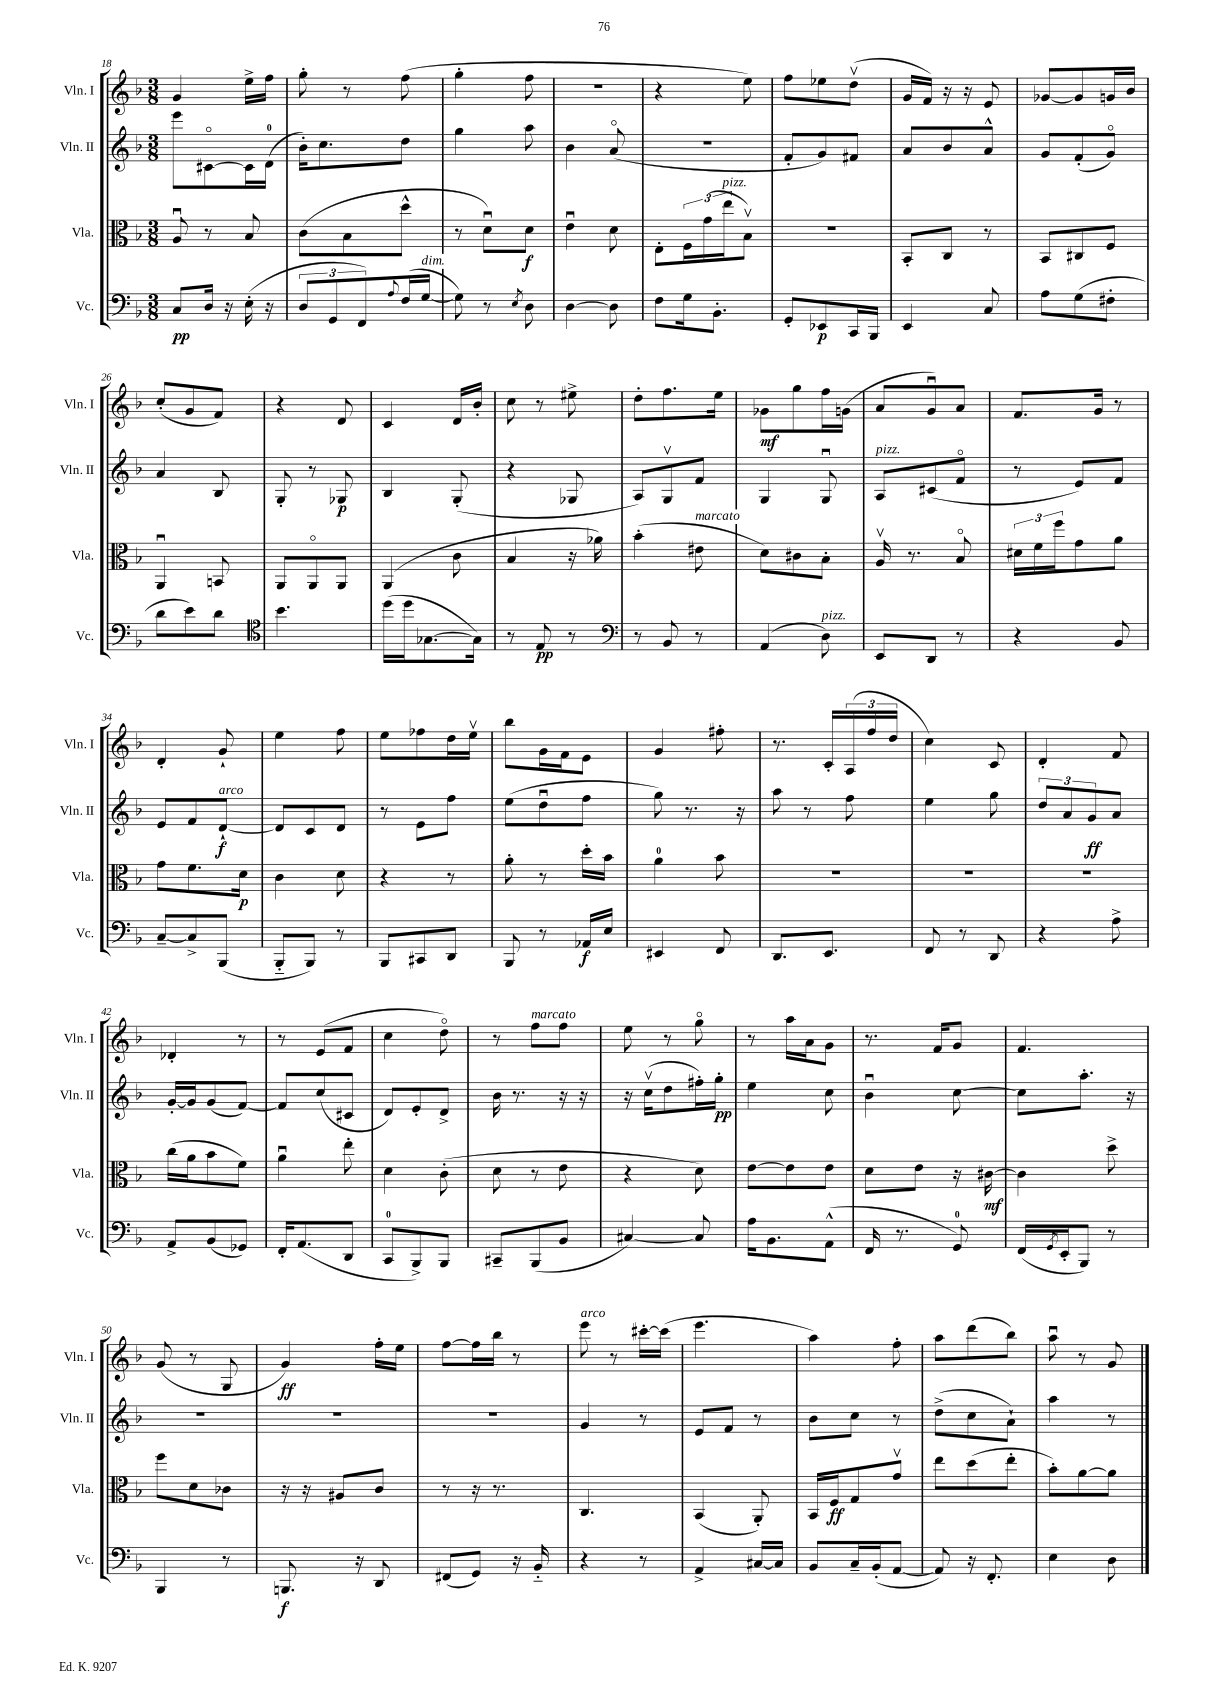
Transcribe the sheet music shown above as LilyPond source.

<<
\new StaffGroup <<
\new Staff = "s0" \with { instrumentName = "Vln. I" shortInstrumentName = "Vln. I" } {
    \clef treble \key f \major \numericTimeSignature \time 3/8
    g'4 e''16-> f''16 |
    g''8-. r8 f''8( |
    g''4-. f''8 |
    R4. |
    r4 e''8) |
    f''8 ees''8 d''8\upbow( |
    g'16 f'16) r16 r16 e'8 |
    ges'8~ ges'8 g'16 bes'16 |
    c''8-.( g'8 f'8) |
    r4 d'8 |
    c'4 d'16 bes'16-. |
    c''8 r8 eis''8-> |
    d''8-. f''8. e''16 |
    ges'8\mf g''8 f''16 g'16( |
    a'8 g'8\downbow) a'8 |
    f'8. g'16 r8 |
    d'4-. g'8-! |
    e''4 f''8 |
    e''8 fes''8 d''16 e''16\upbow |
    bes''8 g'16 f'16 e'8 |
    g'4 fis''8-. |
    r8. c'16-. \tuplet 3/2 { a16( f''16 d''16 } |
    c''4) c'8 |
    d'4-. f'8 |
    des'4-. r8 |
    r8 e'8( f'8 |
    c''4 d''8\flageolet) |
    r8 f''8^\markup { \italic "marcato" } f''8 |
    e''8 r8 g''8\flageolet |
    r8 a''16 a'16 g'8 |
    r8. f'16 g'8 |
    f'4. |
    g'8( r8 g8 |
    g'4\ff) f''16-. e''16 |
    f''8~ f''16 bes''16 r8 |
    e'''8^\markup { \italic "arco" } r8 cis'''16~-. cis'''16( |
    e'''4. |
    a''4) f''8-. |
    a''8 d'''8( bes''8) |
    a''8\downbow r8 g'8 \bar "|." |
}
\new Staff = "s1" \with { instrumentName = "Vln. II" shortInstrumentName = "Vln. II" } {
    \clef treble \key f \major \numericTimeSignature \time 3/8
    e'''8 cis'8~\flageolet cis'16 d'16-0( |
    bes'16-.) c''8. d''8 |
    g''4 a''8 |
    bes'4 a'8\flageolet( |
    R4. |
    f'8-. g'8) fis'8 |
    a'8 bes'8 a'8-^ |
    g'8 f'8-.( g'8\flageolet) |
    a'4 bes8 |
    g8-. r8 ges8\p |
    bes4 g8-.( |
    r4 ges8 |
    a8) g8\upbow f'8 |
    g4 g8\downbow |
    a8^\markup { \italic "pizz." } cis'8( f'8\flageolet |
    r8 e'8) f'8 |
    e'8 f'8 d'8~-!\f^\markup { \italic "arco" } |
    d'8 c'8 d'8 |
    r8 e'8 f''8 |
    e''8( d''8\downbow f''8 |
    g''8) r8. r16 |
    a''8 r8 f''8 |
    e''4 g''8 |
    \tuplet 3/2 { d''8 a'8 g'8\ff } a'8 |
    g'16~-. g'16 g'8( f'8~) |
    f'8 c''8( cis'8 |
    d'8) e'8-. d'8-> |
    bes'16 r8. r16 r16 |
    r16 c''16\upbow( d''8 fis''16-.) g''16-.\pp |
    e''4 c''8 |
    bes'4\downbow c''8~ |
    c''8 a''8.-. r16 |
    R4. |
    R4. |
    R4. |
    g'4 r8 |
    e'8 f'8 r8 |
    bes'8 c''8 r8 |
    d''8->( c''8 a'8-!) |
    a''4 r8 \bar "|." |
}
\new Staff = "s2" \with { instrumentName = "Vla." shortInstrumentName = "Vla." } {
    \clef alto \key f \major \numericTimeSignature \time 3/8
    a8\downbow r8 bes8 |
    c'8( bes8 d''8-^ |
    r8 d'8\downbow) d'8\f |
    e'4\downbow d'8 |
    e8-. \tuplet 3/2 { f16 g'16( e''16^\markup { \italic "pizz." } } bes8\upbow) |
    R4. |
    bes,8-. c8 r8 |
    bes,8 cis8 f8 |
    a,4\downbow b,8 |
    a,8 a,8\flageolet a,8 |
    a,4( c'8 |
    bes4 r16 aes'16) |
    bes'4-.( eis'8^\markup { \italic "marcato" } |
    d'8) cis'8 bes8-. |
    a16\upbow r8. bes8\flageolet |
    \tuplet 3/2 { dis'16 f'16 f''16 } g'8 a'8 |
    g'8 f'8. d'16\p |
    c'4 d'8 |
    r4 r8 |
    a'8-. r8 d''16-. bes'16 |
    a'4-0 bes'8 |
    R4. |
    R4. |
    R4. |
    c''16( a'16 bes'8 f'8) |
    a'4\downbow e''8-. |
    d'4 c'8-.( |
    d'8 r8 e'8 |
    r4 d'8) |
    e'8~ e'8 e'8 |
    d'8 e'8 r16 cis'16~\mf |
    cis'4 d''8-> |
    f''8 d'8 ces'8 |
    r16 r16 ais8 c'8 |
    r8 r16 r8. |
    c4. |
    bes,4( a,8-.) |
    bes,16 f16\ff g8 g'8\upbow |
    e''8 d''8( e''8-. |
    bes'8-.) a'8~ a'8 \bar "|." |
}
\new Staff = "s3" \with { instrumentName = "Vc." shortInstrumentName = "Vc." } {
    \clef bass \key f \major \numericTimeSignature \time 3/8
    c8\pp d16 r16 e16-.( r16 |
    \tuplet 3/2 { d8 g,8 f,8) } \appoggiatura { a8 } f16( g16~^\markup { \italic "dim." } |
    g8) r8 \acciaccatura { e8 } d8 |
    d4~ d8 |
    f8 g16 bes,8.-. |
    g,8-. ees,8\p c,16 bes,,16 |
    e,4 c8 |
    a8 g8( fis8-. |
    d'8 e'8) d'8 |
    \clef tenor bes'4. |
    d''16( d''16 ges8.~ ges16) |
    r8 e8\pp r8 |
    \clef bass r8 bes,8 r8 |
    a,4( d8^\markup { \italic "pizz." }) |
    e,8 d,8 r8 |
    r4 bes,8 |
    c8~-- c8-> bes,,8( |
    bes,,8-_ bes,,8) r8 |
    bes,,8 cis,8 d,8 |
    bes,,8 r8 aes,16\f e16 |
    eis,4 f,8 |
    d,8. e,8. |
    f,8 r8 d,8 |
    r4 a8-> |
    a,8-> bes,8( ges,8) |
    f,16-. a,8.( d,8 |
    c,8-0 bes,,8->) bes,,8 |
    cis,8-- bes,,8( bes,8 |
    cis4~) cis8 |
    a16 bes,8. a,8-^( |
    f,16 r8. g,8-0) |
    f,16( \acciaccatura { g,8 } e,16-. bes,,8) r8 |
    bes,,4 r8 |
    b,,8.\f r16 d,8 |
    fis,8( g,8) r16 bes,16-_ |
    r4 r8 |
    a,4-> cis16~ cis16 |
    bes,8 c16-- bes,16-.( a,8~ |
    a,8) r16 f,8.-. |
    e4 d8 \bar "|." |
}
>>
>>
\layout { \context { \Score currentBarNumber = #18 } }
